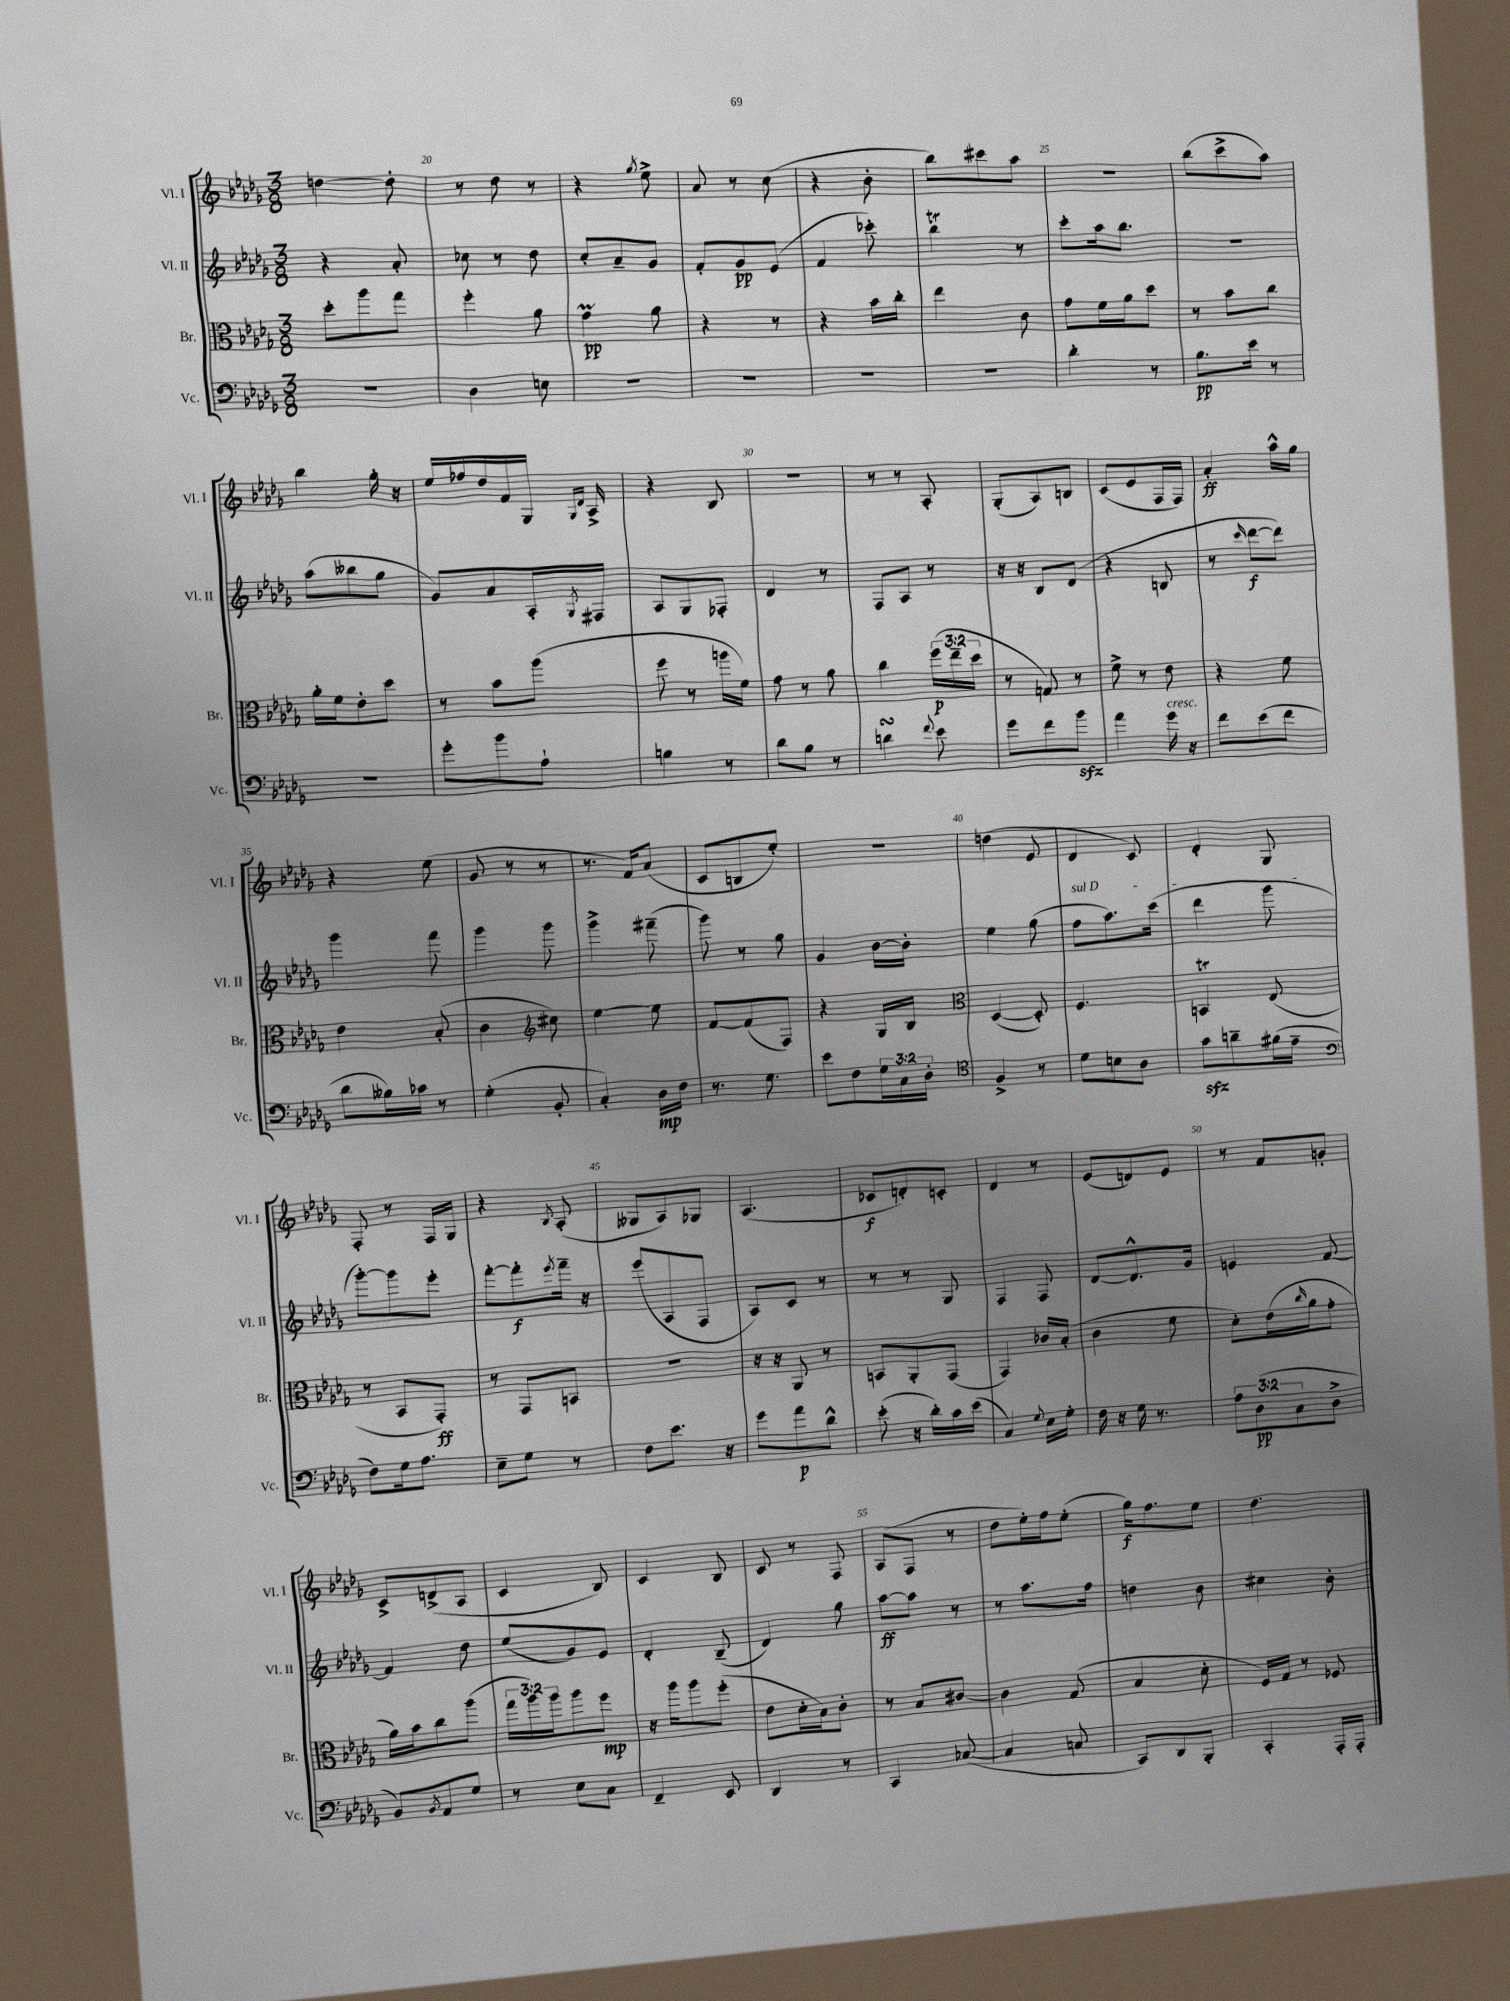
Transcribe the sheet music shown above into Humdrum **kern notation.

**kern	**kern	**kern	**kern
*staff4	*staff3	*staff2	*staff1
*clefF4	*clefC3	*clefG2	*clefG2
*k[b-e-a-d-g-]	*k[b-e-a-d-g-]	*k[b-e-a-d-g-]	*k[b-e-a-d-g-]
*M3/8	*M3/8	*M3/8	*M3/8
4.r	8dd-'	4r	[4dd
.	8aa-	.	.
.	8gg-	8a-'	8dd']
=	=	=	=
4D-	4ff'	8cc-	8r
.	.	8r	8dd-
8E	8a-	8dd-	8r
=	=	=	=
4.r	4g-	8cc'	4r
.	.	8a-~	.
.	.	.	8qgg-
.	8a-	8g-	8ee-^
=	=	=	=
4.r	4r	8f'	8a-
.	.	8g-	8r
.	8r	(8e-	(8cc
=	=	=	=
4.r	4r	4f	4r
.	16b-	8ccc-')	8b-'
.	16cc'	.	.
=	=	=	=
4.r	4ee-	4bb-	8bb-)
.	.	.	8ccc#
.	8c	8r	8aa-
=	=	=	=
4d-'	8g-	8ccc'	4.r
.	16f	16aa-	.
.	16a-	8.bb-	.
8r	8dd-	.	.
=	=	=	=
8.B-	8r	4.r	(8bb-
.	8b-	.	8ccc^
16e-	.	.	.
8r	8cc	.	8aa-)
=	=	=	=
4.r	16a-'	(8aa-	4bb-
.	16f	.	.
.	8e-'	8bb--	.
.	8dd-	8gg-	16gg-'
.	.	.	16r
=	=	=	=
8g-'	8r	8g-)	16ee-
.	.	.	16ff-
8b-	8b-	8a-	16dd-
.	.	.	16f
8A-`	(8aa-	16A-'	16G-
.	.	.	16qqG-
.	.	8qG-	16qqd-
.	.	16F#	16A-^
=	=	=	=
4B	8ff	8A-	4r
.	8r	8G-	.
8r	16aa	8F-'	8B-
.	16f)	.	.
=	=	=	=
8d-	8g-	4d-	4.r
8B-	8r	.	.
8r	8a-	8r	.
=	=	=	=
4d	4cc	8F	8r
.	.	8A-	8r
8qqf	.	.	.
8e-	(24ff	8r	8A-'
.	24ee-~	.	.
.	24dd-	.	.
=	=	=	=
8g-	8r	16r	(8G-'
.	.	16r	.
8f	8G)	8B-	8A-)
8b-	8r	(8d-	8B
=	=	=	=
4a-	8f^	4r	(8c
.	8r	.	8e-
16g-	8e-	8B	16F
16r	.	.	16F)
=	=	=	=
8f	4r	8r	4a-'
.	.	16qqccc	.
(8e-	.	[8ddd-	.
8f	8f	8ddd-])	16aa-^^
.	.	.	16gg-
=	=	=	=
8d-	4e-	4ggg-	4r
16B--)	.	.	.
16c-	.	.	.
8r	(8B-'	8fff	(8ee-
=	=	=	=
(4G-'	4c	4ggg-	8g-
.	.	.	8r
*	*clefG2	*	*
8BB-'	8cc#)	8ggg-	8r
=	=	=	=
4C')	[4ee-	4ggg-^	8.r
.	.	.	16f)
16D-	8ee-]	(8fff#~	(8a-
16F	.	.	.
=	=	=	=
8.r	[8f	8ggg-)	8c
.	(8f]	8r	8B
8.G-	.	.	.
.	8F)	8gg-	8ee-')
=	=	=	=
8e-	4r	4g-	4.r
8F	.	.	.
24G-	16G-	[16b-	.
24C	.	.	.
.	16B-	16b-']	.
24D-'	.	.	.
=	=	=	=
*clefC4	*clefC3	*	*
4F^	([4D-	4ee-	(4dd
8r	8D-'])	(8gg-	8e-
=	=	=	=
8d-	4.F	8ff	4d-
8B	.	8.aa-)	.
8A-	.	.	8c)
.	.	(16ccc	.
=	=	=	=
8g-	4BB	4ddd-	4d-'
8a~	.	.	.
(16f#	(8E-	8ggg-	8G-
16e-~	.	.	.
=	=	=	=
*clefF4	*	*	*
8F)	8r	[8ggg-')	8F'
16G-	8BB-	8ggg-]	8r
8.A-	.	.	.
.	8GG-')	8eee-'	16F
.	.	.	16G-
=	=	=	=
8E-~	8r	[8fff'	4r
8G-	8GG-	8fff']	.
.	.	8qeee-	8qB-
8r	8BB	16fff~	(8A-'
.	.	16r	.
=	=	=	=
8F	4.r	(8eee-	8G--
8.e-	.	8A-	8A-)
.	.	8F	8G-
16r	.	.	.
=	=	=	=
8g-	16r	8A-)	(4.A-
.	16r	.	.
8a-	8AA-	8c	.
8d-^^	8r	8r	.
=	=	=	=
(8e-'	8BB	8r	8c-
16r	8AA-'	8r	8d')
16d-')	.	.	.
16c	(8GG-	8G-	8c'
(16e-	.	.	.
=	=	=	=
4C)	4GG-)	4F	4d-
8qqG-	.	.	.
16E-	16c-	8F	8r
16G-'	(16B-'	.	.
=	=	=	=
16F	4c	[8d-	(8e-
16r	.	.	.
16G-	.	8.d-^^]	8d)
8.r	.	.	.
.	8f	.	8e-
.	.	16g-	.
=	=	=	=
12A-	8d-')	4e	8r
(12D-	.	.	.
.	(16e-	.	8f
12C	.	.	.
.	16qqcc	.	.
.	16a-	.	.
8D-^	8g-'	[8f	8g'
=	=	=	=
8BB-)	16a-)	4f]	8c^
.	16b-	.	.
8qBB-	.	.	.
8AA-	8cc	.	(8d^
8G-	(8aa-	8dd-	8A-
=	=	=	=
8r	24gg-	(8ee-	4c
.	24aa-)	.	.
.	24aa-	.	.
8E-	8aa-	8g-)	.
8C	8ff	8e-	8B-)
=	=	=	=
4FF~	16r	4d-'	4c
.	16aa-	.	.
.	8aa-	.	.
8EE-	(8ff'	(8B-~	8B-
=	=	=	=
4DD-	8e-	4d-)	8c
.	16d-'	.	8r
.	16B-)	.	.
8r	8c'	8gg-	8F
=	=	=	=
4CC	8r	[8aa-	(8A-
.	8B-	8aa-]	8F
([8C-	[8c#	8r	8r
=	=	=	=
4C-]	4c#]	8r	8dd-
.	.	8.aa-	16ee-')
.	.	.	16ff
8C	(8G-	.	(8ee-'
.	.	16ff	.
=	=	=	=
8CC)	4B-	4dd	16gg-)
.	.	.	8.ff
8DD-	.	.	.
8BBB-'	8d-'	8b-	8ee-
=	=	=	=
4CC'	16F)	4cc#	4.dd-
.	16G-	.	.
.	8r	.	.
16AAA-'	8F-	8b-'	.
16AAA-'	.	.	.
==	==	==	==
*-	*-	*-	*-
